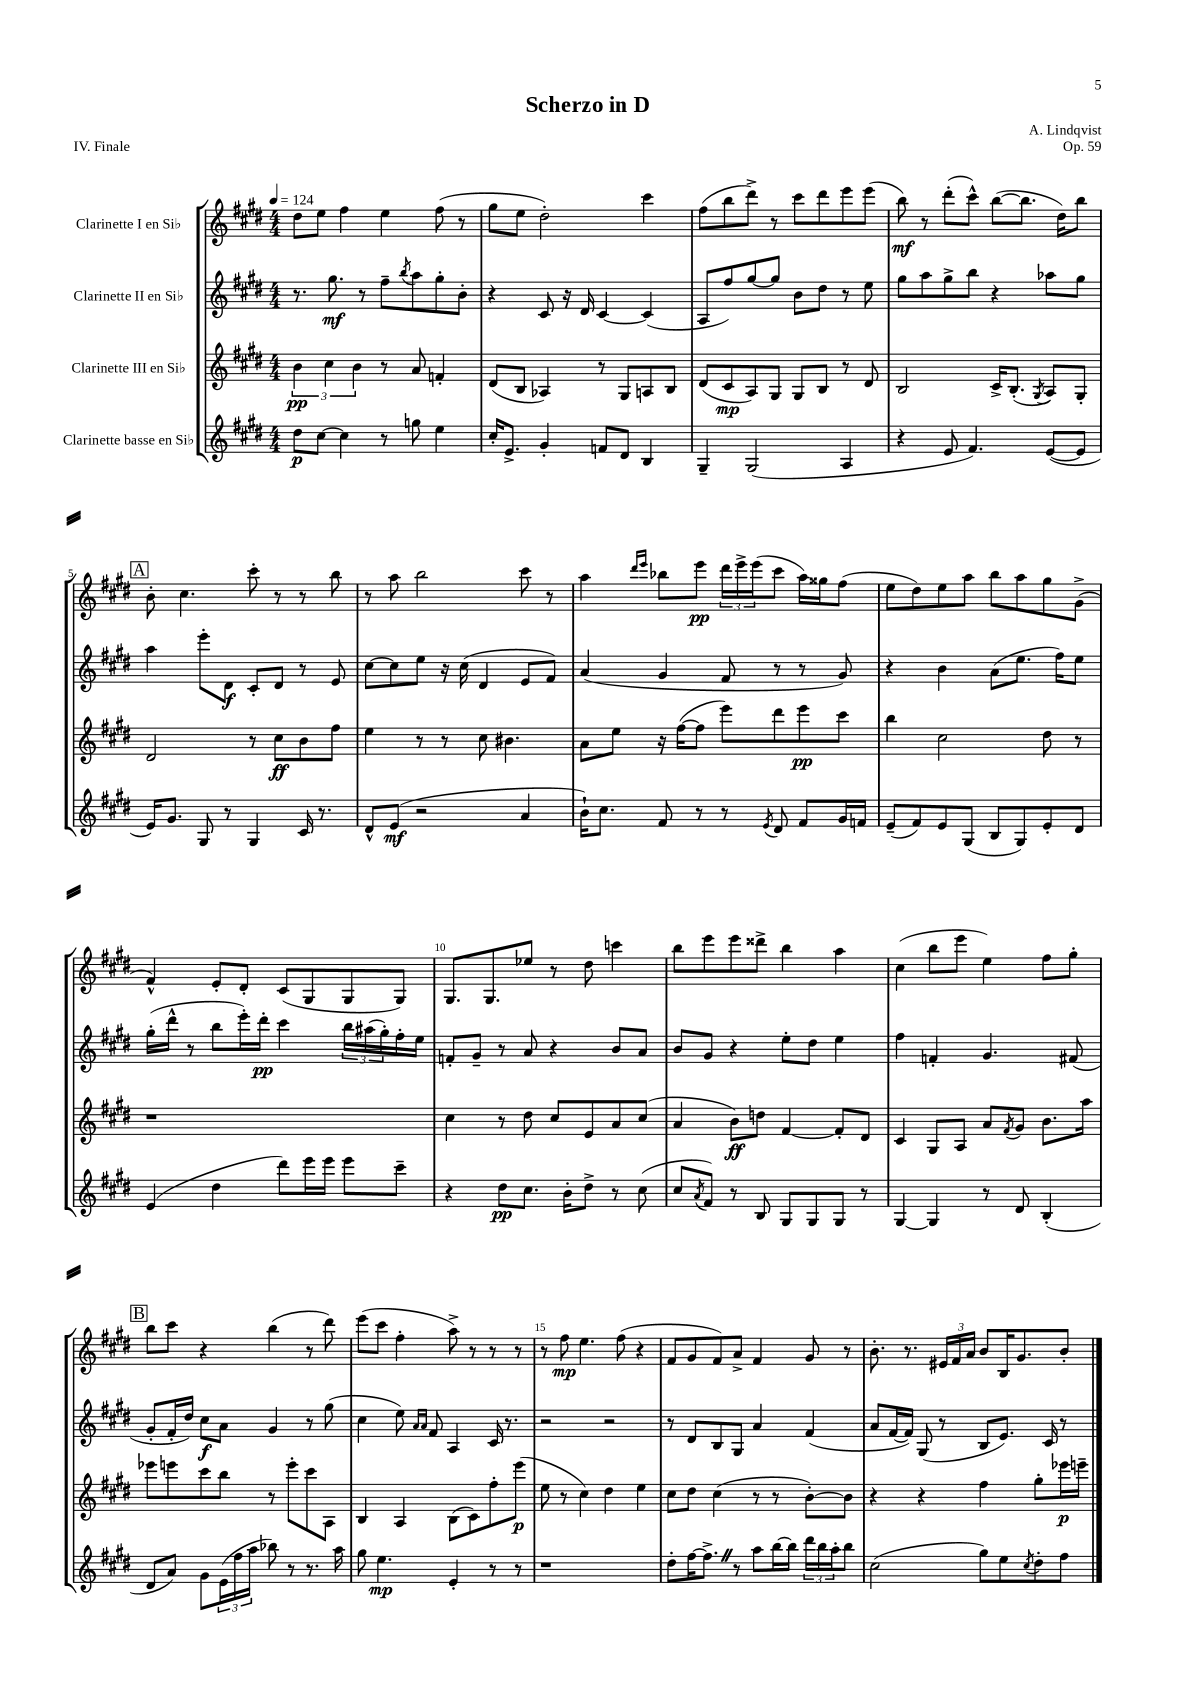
\header { title = "Scherzo in D" composer = "A. Lindqvist" opus = "Op. 59" piece = "IV. Finale" }
<<
\new StaffGroup <<
\new Staff = "s0" \with { instrumentName = "Clarinette I en Sib" } {
    \clef treble \key e \major \numericTimeSignature \time 4/4 \tempo 4 = 124
    dis''8 e''8 fis''4 e''4 fis''8( r8 |
    gis''8 e''8 dis''2-.) cis'''4 |
    fis''8( b''8 dis'''8->) r8 cis'''8 dis'''8 e'''8 e'''8( |
    b''8\mf) r8 dis'''8-.( cis'''8-^) b''8~( b''8. dis''16) b''8 |
    \mark \markup { \box "A" } b'8-. cis''4. cis'''8-. r8 r8 b''8 |
    r8 a''8 b''2 cis'''8 r8 |
    a''4 \grace { dis'''16 e'''16 } bes''8 e'''8\pp \tuplet 3/2 { dis'''16 e'''16-> e'''16( } cis'''8 a''16) gisis''16 fis''8( |
    e''8 dis''8) e''8 a''8 b''8 a''8 gis''8 gis'8->( |
    fis'4-^) e'8-. dis'8-. cis'8( gis8 gis8 gis8) |
    gis8. gis8. ees''8 r8 dis''8 c'''4 |
    b''8 e'''8 e'''8 disis'''8-> b''4 a''4 |
    cis''4( b''8 e'''8 e''4) fis''8 gis''8-. |
    \mark \markup { \box "B" } b''8 cis'''8 r4 b''4( r8 dis'''8) |
    e'''8( cis'''8 fis''4-. a''8->) r8 r8 r8 |
    r8 fis''8\mp e''4. fis''8( r4 |
    fis'8 gis'8 fis'8) a'8-> fis'4 gis'8 r8 |
    b'8.-. r8. \tuplet 3/2 { eis'16 fis'16 a'16 } b'8 b16 gis'8. b'8-. \bar "|." |
}
\new Staff = "s1" \with { instrumentName = "Clarinette II en Sib" } {
    \clef treble \key e \major \numericTimeSignature \time 4/4
    r8. gis''8.\mf r8 fis''8-- \acciaccatura { b''8 } a''8 gis''8-. b'8-. |
    r4 cis'8 r16 dis'16 cis'4~ cis'4( |
    a8 fis''8) gis''8~ gis''8 b'8 dis''8 r8 e''8 |
    gis''8 a''8 gis''8-> b''8 r4 aes''8 gis''8 |
    \mark \markup { \box "A" } a''4 e'''8-. dis'8\f cis'8-. dis'8 r8 e'8 |
    cis''8~ cis''8 e''8 r16 cis''16( dis'4 e'8 fis'8) |
    a'4( gis'4 fis'8 r8 r8 gis'8) |
    r4 b'4 a'8( e''8. fis''16) e''8 |
    gis''16-.( dis'''16-^ r8 b''8 e'''16-.) dis'''16-.\pp cis'''4 \tuplet 3/2 { b''16 ais''16( gis''16-.) } fis''16-. e''16 |
    f'8-. gis'8-- r8 a'8 r4 b'8 a'8 |
    b'8 gis'8 r4 e''8-. dis''8 e''4 |
    fis''4 f'4-. gis'4. fis'8( |
    \mark \markup { \box "B" } gis'8-. fis'16-. dis''16) cis''8\f a'8 gis'4 r8 gis''8( |
    cis''4 e''8) \grace { a'16 a'16 } fis'8 a4 cis'16 r8. |
    r2 r2 |
    r8 dis'8 b8 gis8 a'4 fis'4( |
    a'8 fis'16~ fis'16) gis8( r8 b8 e'8.) cis'16 r8 \bar "|." |
}
\new Staff = "s2" \with { instrumentName = "Clarinette III en Sib" } {
    \clef treble \key e \major \numericTimeSignature \time 4/4
    \tuplet 3/2 { b'4\pp cis''4 b'4 } r8 a'8 f'4-. |
    dis'8( b8 aes4) r8 gis8 a8 b8 |
    dis'8( cis'8\mp a8) gis8 gis8 b8 r8 dis'8 |
    b2 cis'16-> b8.-.( \acciaccatura { gis8 } a8) gis8-. |
    \mark \markup { \box "A" } dis'2 r8 cis''8\ff b'8 fis''8 |
    e''4 r8 r8 cis''8 bis'4. |
    a'8 e''8 r16 fis''16~( fis''8 e'''8) dis'''8 e'''8\pp cis'''8 |
    b''4 cis''2 dis''8 r8 |
    r1 |
    cis''4 r8 dis''8 cis''8 e'8 a'8 cis''8( |
    a'4 b'8\ff) d''8 fis'4~ fis'8-. dis'8 |
    cis'4 gis8 a8 a'8 \acciaccatura { fis'8 } gis'8 b'8. a''16 |
    \mark \markup { \box "B" } ees'''8 e'''8 cis'''8 b''8 r8 e'''8-. cis'''8 a8 |
    b4 a4 b8( cis'8) fis''8-. e'''8\p( |
    e''8 r8 cis''4) dis''4 e''4 |
    cis''8 dis''8 cis''4( r8 r8 b'8~-.) b'8 |
    r4 r4 fis''4 gis''8-. ees'''16\p e'''16-- \bar "|." |
}
\new Staff = "s3" \with { instrumentName = "Clarinette basse en Sib" } {
    \clef treble \key e \major \numericTimeSignature \time 4/4
    dis''8\p cis''8~ cis''4 r8 g''8 e''4 |
    cis''16-. e'8.-> gis'4-. f'8 dis'8 b4 |
    gis4-- gis2( a4 |
    r4 e'8 fis'4.) e'8~( e'8 |
    \mark \markup { \box "A" } e'16) gis'8. gis8 r8 gis4 cis'16 r8. |
    dis'8-^ e'8\mf( r2 a'4 |
    b'16-!) cis''8. fis'8 r8 r8 \acciaccatura { e'8 } dis'8 fis'8 gis'16 f'16 |
    e'8--( fis'8) e'8 gis8( b8 gis8) e'8-. dis'8 |
    e'4( dis''4 dis'''8) e'''16 e'''16 e'''8 cis'''8-- |
    r4 dis''8\pp cis''8. b'16-. dis''8-> r8 cis''8( |
    cis''8 \acciaccatura { a'8 } fis'8) r8 b8 gis8 gis8 gis8 r8 |
    gis4~ gis4 r8 dis'8 b4-.( |
    \mark \markup { \box "B" } dis'8 a'8) gis'8 \tuplet 3/2 { e'16( fis''16 a''16 } bes''8) r8 r8. a''16 |
    gis''8 e''4.\mp e'4-. r8 r8 |
    r1 |
    dis''8-. fis''16~ fis''8.-> \once \override BreathingSign.text = \markup { \musicglyph "scripts.caesura.straight" } \breathe r8 a''8 b''16~ b''16 \tuplet 3/2 { dis'''16 b''16 a''16-. } b''8 |
    cis''2( gis''8) e''8 \acciaccatura { cis''8 } dis''8-. fis''8 \bar "|." |
}
>>
>>
\layout { \context { \Score \override BarNumber.break-visibility = ##(#f #t #t) barNumberVisibility = #(every-nth-bar-number-visible 5) } }
